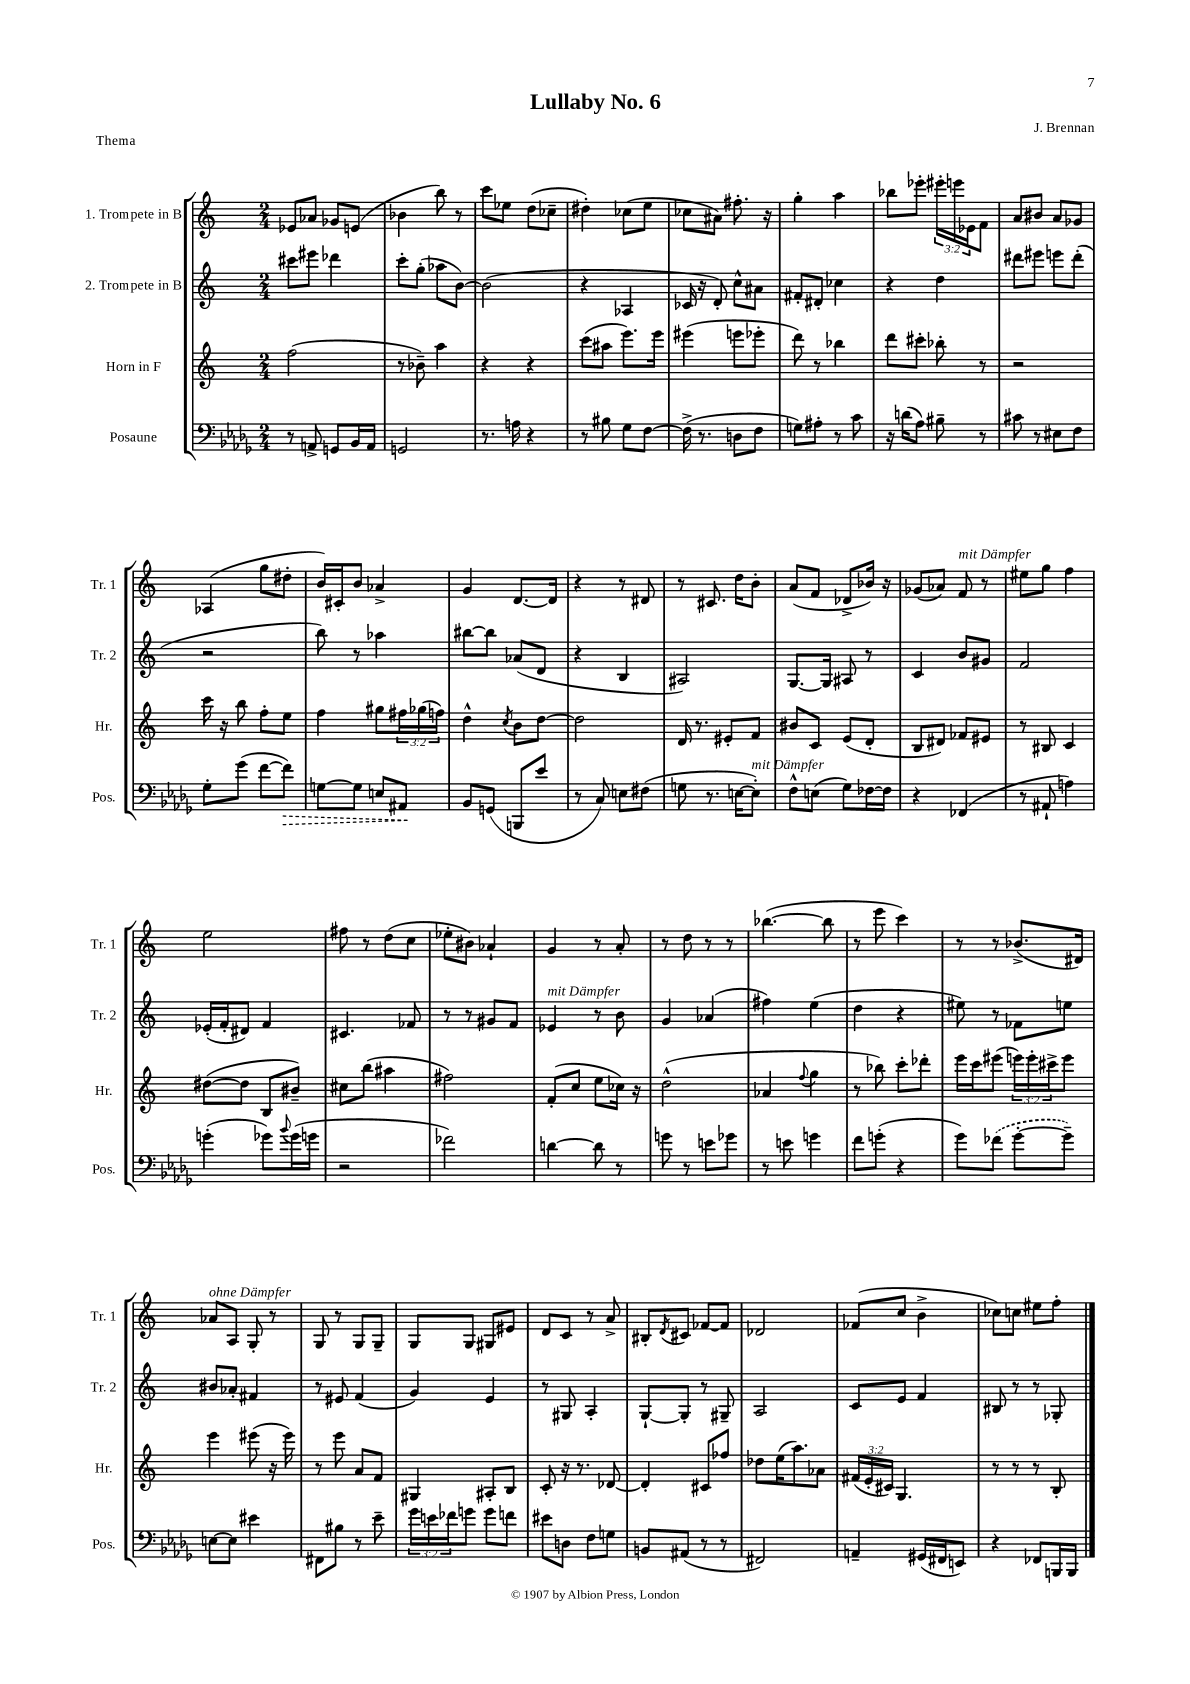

**kern	**dynam	**kern	**kern	**kern
*part4	*part4	*part3	*part2	*part1
*staff4	*staff4	*staff3	*staff2	*staff1
*I"Posaune	*	*I"Horn in F	*I"2. Trompete in B	*I"1. Trompete in B
*I'Pos.	*	*I'Hr.	*I'Tr. 2	*I'Tr. 1
*clefF4	*	*clefG2	*clefG2	*clefG2
*k[b-e-a-d-g-]	*	*k[]	*k[]	*k[]
*M2/4	*	*M2/4	*M2/4	*M2/4
=1	=1	=1	=1	=1
8r	.	(2ff\	8ccc#X\L	8e-X/L
8AAn^/	.	.	8eee#X\J	8a-X/J
8GGn/L	.	.	4ddd-X\	8g-X/L
16BB-/L	.	.	.	(8en/J
16AA/JJ	.	.	.	.
=2	=2	=2	=2	=2
2GGn/	.	8r	8ccc'\L	4b-X\
.	.	8b-X~\)	(8gg'\J	.
.	.	4aa\	8aa-X\L	8bb\)
.	.	.	[8b\J)	8r
=3	=3	=3	=3	=3
8.r	.	4r	(2b\]	8ccc\L
.	.	.	.	8ee-X\J
16An\	.	.	.	.
4r	.	4r	.	(8dd\L
.	.	.	.	8cc-X~\J
=4	=4	=4	=4	=4
8r	.	(8ccc\L	4r	4dd#X'\)
8B#X\	.	8aa#X\J	.	.
8G-\L	.	8.eee\L)	4A-X/	(8cc-X\L
[8F\J	.	.	.	8ee\J
.	.	16eee\Jk	.	.
=5	=5	=5	=5	=5
(16F^\]	.	(4eee#X\	16c-X/	8cc-X\L
8.r	.	.	16r	.
.	.	.	8d'/)	8a#X\J)
8Dn\L	.	8eeen\L	8cc^^\L	8.ff#X'\
8F\J	.	8eee-X'\J	8a#X\J	.
.	.	.	.	16r
=6	=6	=6	=6	=6
8Gn\L)	.	8ddd\)	8f#X'/L	4gg'\
8A#X'\J	.	8r	8d#X'/J	.
8r	.	4bb-X\	4cc-X\	4aa\
8c\	.	.	.	.
=7	=7	=7	=7	=7
16r	.	8ddd\L	4r	8bb-X\L
(16dn\KL	.	.	.	.
8A-\J)	.	8ccc#X'\J	.	8eee-X'\J
8B#X~\	.	8bb-X'\	4dd\	24eee#X'\LL
.	.	.	.	24eeen\
.	.	.	.	24e-X\J
8r	.	8r	.	8f\J
=8	=8	=8	=8	=8
8c#X\	.	2r	8ddd#X\L	8a/L
8r	.	.	8eee#X\J	8b#X/J
8E#X\L	.	.	8eeen\L	8a/L
8F\J	.	.	(8ddd#'\J	8g-X/J
!!LO:LB:g=z
=9	=9	=9	=9	=9
8G-'\L	.	16ccc\	2r	(4A-X/
.	.	16r	.	.
(8g-\J	.	8bb\	.	.
[8f\L	.	8ff'\L	.	8gg\L
!	!LO:HP:b	!	!	!
8f\J])	>	8ee\J	.	8dd#X'\J
=10	=10	=10	=10	=10
[8Gn\L	.	4ff\	8bb\)	16b/LL)
.	.	.	.	16c#X'/J
8G\J]	.	.	8r	8b/J
8En/L	.	8gg#X\L	4aa-X\	4a-X^/
8AA#X/J	.	24ff#X\L	.	.
.	.	(24gg-X\	.	.
.	.	24ffn\JJ)	.	.
.	]	.	.	.
=11	=11	=11	=11	=11
8BB-/L	.	4dd^^\	[8bb#X\L	4g/
(8GGn/J	.	.	8bb#\J]	.
.	.	8qcc/	.	.
8BBBn/L	.	8b\L	(8a-X/L	[8.d/L
8e-/J	.	[8dd\J	8d/J	.
.	.	.	.	16d/Jk]
=12	=12	=12	=12	=12
8r	.	2dd\]	4r	4r
8C/)	.	.	.	.
8En\L	.	.	4B/	8r
(8F#X\J	.	.	.	8d#X/
=13	=13	=13	=13	=13
8Gn\	.	16d/	2A#X/)	8r
.	.	8.r	.	.
8.r	.	.	.	8.c#X/
.	.	8e#X'/L	.	.
[16En\KL	.	.	.	16dd\KL
!LO:TX:a:i:t=mit Dämpfer	!	!	!	!
8E'\J])	.	8f/J	.	8b'\J
=14	=14	=14	=14	=14
8F^^\L	.	8b#X/L	[8.G/L	(8a/L
(8En\J	.	8c/J	.	8f/J
.	.	.	16G/Jk]	.
8G-\L)	.	(8e/L	8A#X/	8d-X^/L
[16F-X\L	.	8d'/J	8r	16b-X/Jk)
16F-\JJ]	.	.	.	16r
=15	=15	=15	=15	=15
4r	.	8B/L	4c/	(8g-X/L
.	.	8d#X/J)	.	8a-X/J)
!	!	!	!	!LO:TX:a:i:t=mit Dämpfer
(4FF-X/	.	8f-X/L	8b/L	8f/
.	.	8e#X/J	8g#X/J	8r
=16	=16	=16	=16	=16
8r	.	8r	2f/	8ee#X\L
8AA#X`/	.	8B#X/	.	8gg\J
4An\)	.	4c/	.	4ff\
!!LO:LB:g=z
=17	=17	=17	=17	=17
(4gn'\	.	([8dd#X\L	(16e-X'/LL	2ee\
.	.	.	16f'/J	.
.	.	8dd#\J]	8d#X/J)	.
8g-X\L)	.	8B/L	4f/	.
8qqb-/	.	.	.	.
(16g-\L	.	8b#X~/J)	.	.
16gn\JJ	.	.	.	.
=18	=18	=18	=18	=18
2r	.	8cc#X\L	4.c#X/	8ff#X\
.	.	(8bb\J	.	8r
.	.	4aa#X\	.	(8dd\L
.	.	.	8f-X/	8cc\J
=19	=19	=19	=19	=19
2f-X\)	.	2ff#X\)	8r	8ee-X'\L
.	.	.	8r	8b#X\J)
.	.	.	8g#X/L	4a-X`/
.	.	.	8f/J	.
=20	=20	=20	=20	=20
!	!	!	!LO:TX:a:i:t=mit Dämpfer	!
[4dn\	.	(8f'/L	4e-X/	4g/
.	.	8cc/J	.	.
8d\]	.	8ee\L	8r	8r
8r	.	16cc-X\Jk)	8b\	8a'/
.	.	16r	.	.
=21	=21	=21	=21	=21
8gn\	.	(2dd^^\	4g/	8r
8r	.	.	.	8dd\
8en\L	.	.	(4a-X/	8r
8g-X\J	.	.	.	8r
=22	=22	=22	=22	=22
8r	.	4a-X/	4ff#X\)	([4.bb-X\
8en\	.	.	.	.
.	.	8qqff/	.	.
4gn\	.	4gg\	(4ee\	.
.	.	.	.	8bb-\]
=23	=23	=23	=23	=23
8f\L	.	8r	4dd\	8r
(8gn'\J	.	8bb-X\)	.	8eee\
4r	.	8ccc'\L	4r	4ccc\)
.	.	8ddd-X'\J	.	.
=24	=24	=24	=24	=24
8g-\L)	.	16eee\LL	8ee#X\)	8r
.	.	16ccc\J	.	.
(8f-X\J	.	(8eee#X\J	8r	8r
[8g-'\L	.	24eeen\LL)	8f-X\L	(8.b-X^/L
.	.	24eee'\	.	.
.	.	24ccc#X^\J	.	.
8g-~\J])	.	8eee\J	8een\J	.
.	.	.	.	16d#X/Jk)
!!LO:LB:g=z
=25	=25	=25	=25	=25
!	!	!	!	!LO:TX:a:i:t=ohne Dämpfer
[8En\L	.	4eee\	8b#X/L	8a-X/L
8E\J]	.	.	8a-X'/J	8A/J
4e#X\	.	(8eee#X\	4f#X/	8G'/
.	.	16r	.	8r
.	.	16eee#\)	.	.
=26	=26	=26	=26	=26
8FF#X\L	.	8r	8r	8G/
8B#X\J	.	8eee\	8e#X/	8r
8r	.	8a/L	(4f/	8G/L
8e-~\	.	8f/J	.	8G~/J
=27	=27	=27	=27	=27
24g-\LL	.	4G#X/	4g/)	8G/L
24en\	.	.	.	.
24f-X\J	.	.	.	.
8gn\J	.	.	.	8G/J
8g\L	.	8A#X'/L	4e/	8G#X/L
8fn\J	.	8B/J	.	8e#X/J
=28	=28	=28	=28	=28
8e#X\L	.	8c'/	8r	8d/L
8Dn\J	.	16r	8G#X/	8c/J
.	.	8.r	.	.
8F\L	.	.	4A'/	8r
8Gn\J	.	[8d-X/	.	8a^/
=29	=29	=29	=29	=29
8BBn/L	.	4d-'/]	[8G`/L	8B#X'/L
.	.	.	.	8qd/
(8AA#X/J	.	.	8G'/J]	8c#X/J
8r	.	8c#X/L	8r	[8f-X/L
8r	.	8ff-X/J	8G#X~/	8f-/J]
=30	=30	=30	=30	=30
2FF#X/)	.	8dd-X\L	2A/	2d-X/
.	.	(16ee\K	.	.
.	.	8.aa\)	.	.
.	.	8a-X\J	.	.
=31	=31	=31	=31	=31
4AAn~/	.	(24f#X/LL	8c/L	(8f-X/L
.	.	24e'/	.	.
.	.	24c#X/JJ)	.	.
.	.	4.G/	8e/J	8cc/J
(16GG#X/LL	.	.	4f/	4b^\
16FF#X/J	.	.	.	.
8EEn/J)	.	.	.	.
=32	=32	=32	=32	=32
4r	.	8r	8B#X/	8cc-X\L)
.	.	8r	8r	8ccn\J
8FF-X/L	.	8r	8r	8ee#X\L
16BBBn/L	.	8B'/	8G-X'/	8ff'\J
16BBB/JJ	.	.	.	.
==	==	==	==	==
*-	*-	*-	*-	*-
